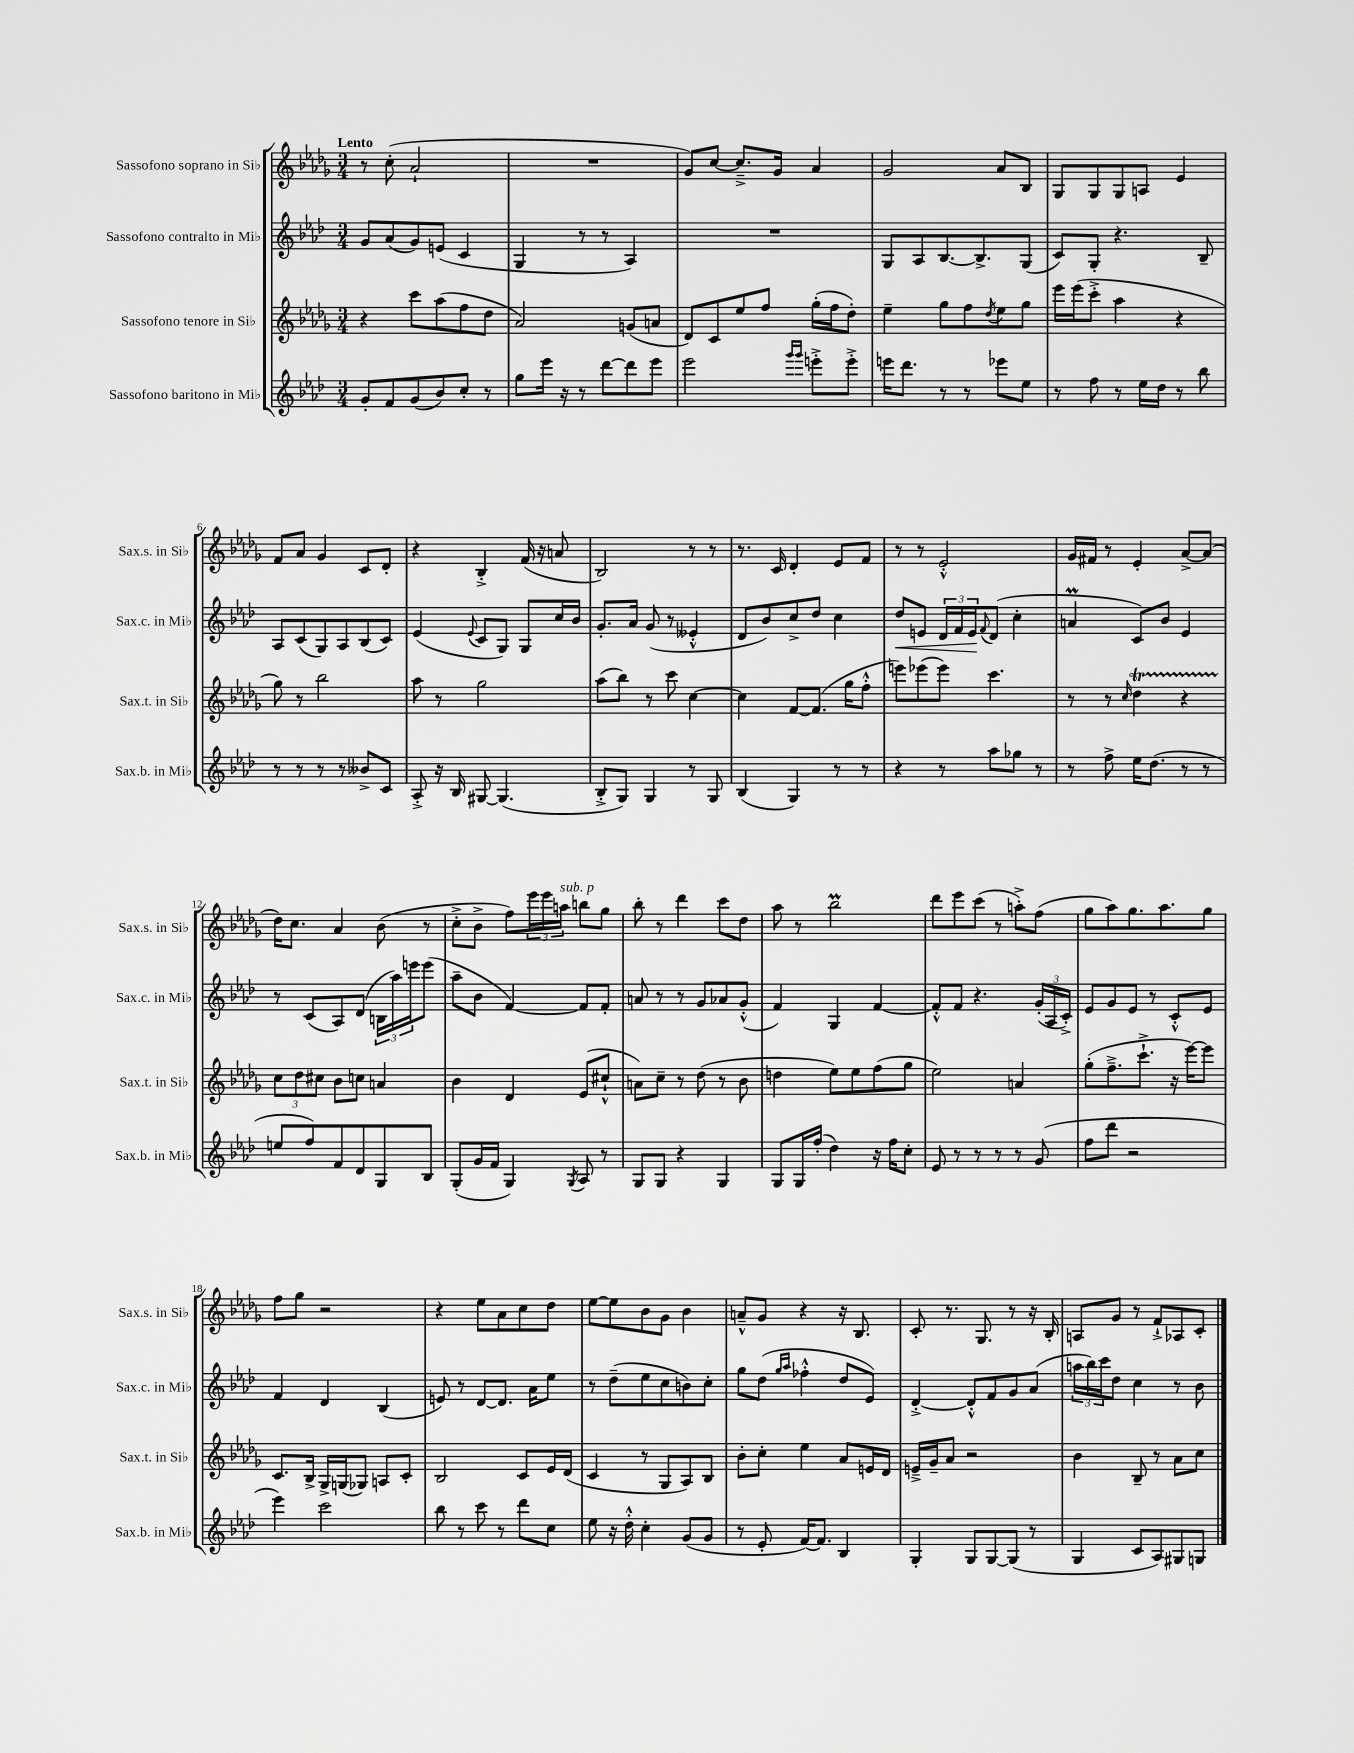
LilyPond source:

<<
\new StaffGroup <<
\new Staff = "s0" \with { instrumentName = "Sassofono soprano in Sib" shortInstrumentName = "Sax.s. in Sib" } {
    \clef treble \key des \major \numericTimeSignature \time 3/4 \tempo "Lento"
    r8 c''8-.( aes'2-! |
    R2. |
    ges'8) c''8~ c''8.---> ges'16 aes'4 |
    ges'2 aes'8 bes8 |
    ges8 ges8 ges8 a8 ees'4 |
    f'8 aes'8 ges'4 c'8 des'8-. |
    r4 bes4-.-> f'16( r16 a'8 |
    bes2) r8 r8 |
    r8. c'16 des'4-. ees'8 f'8 |
    r8 r8 ees'2-.-^ |
    ges'16 fis'16 r8 ees'4-. aes'8~-> aes'8( |
    des''16) c''8. aes'4 bes'8( r8 |
    c''8-.-> bes'8-> f''8) \tuplet 3/2 { ees'''16 ees'''16 a''16^\markup { \italic "sub. p" } } b''8 ges''8 |
    bes''8-. r8 des'''4 c'''8 des''8 |
    aes''8 r8 bes''2\prall |
    des'''8 ees'''8 c'''8( r8 a''8-.->) f''8( |
    ges''8 aes''8) ges''8. aes''8. ges''8 |
    f''8 ges''8 r2 |
    r4 ees''8 aes'8 c''8 des''8 |
    ees''8~ ees''8 bes'8 ges'8 bes'4 |
    a'8---^ ges'8 r4 r16 bes8. |
    c'8-. r8. ges8. r8 r16 bes16-. |
    a8 ges'8 r8 f'8-!-> aes8 c'8-. \bar "|." |
}
\new Staff = "s1" \with { instrumentName = "Sassofono contralto in Mib" shortInstrumentName = "Sax.c. in Mib" } {
    \clef treble \key aes \major \numericTimeSignature \time 3/4
    g'8 aes'8( g'8) e'8( c'4 |
    g4 r8 r8 aes4) |
    R2. |
    g8 aes8 bes8.~ bes8.-> g8( |
    c'8) g8-. r4. bes8-- |
    aes8 c'8( g8) aes8 bes8( c'8) |
    ees'4( \appoggiatura { ees'8 } c'8 g8) g8 c''16 bes'16 |
    g'8.-. aes'16 g'8( r8 eeses'4-.-^ |
    des'8 bes'8) c''8-> des''8 c''4 |
    des''8\< e'8 \tuplet 3/2 { des'16 f'16 e'16\! } \appoggiatura { f'8 } des'8( c''4-. |
    a'4\prall c'8) bes'8 ees'4 |
    r8 c'8( aes8) des'8( \tuplet 3/2 { b16 aes''16) e'''16 } e'''8( |
    aes''8-- bes'8 f'4~) f'8 f'8-. |
    a'8 r8 r8 g'8 aes'8 g'8-.-^( |
    f'4) g4 f'4~ |
    f'8-.-^ f'8 r4. \tuplet 3/2 { g'16-.( aes16 c'16-.->) } |
    ees'8 g'8 ees'8 r8 c'8-.-^ ees'8 |
    f'4 des'4 bes4( |
    e'8) r8 des'8~ des'8. aes'16 ees''8 |
    r8 des''8--( ees''8 c''8 b'8) c''8-. |
    g''8 des''8( \grace { g''16 aes''16 } fes''4-.-^ des''8 ees'8) |
    des'4~-.-> des'8-.-^ f'8 g'8 aes'8( |
    \tuplet 3/2 { a''16 bes''16) c'''16 } des''8 c''4 r8 bes'8 \bar "|." |
}
\new Staff = "s2" \with { instrumentName = "Sassofono tenore in Sib" shortInstrumentName = "Sax.t. in Sib" } {
    \clef treble \key des \major \numericTimeSignature \time 3/4
    r4 c'''8 aes''8( f''8 des''8 |
    aes'2) g'8( a'8 |
    des'8) c'8 ees''8 f''8 ges''16-.( f''16 des''8-.) |
    ees''4-- ges''8 f''8 \acciaccatura { des''8 } ees''8 ges''8 |
    ees'''16 ees'''16( c'''8-.-> aes''4 r4 |
    ges''8) r8 bes''2 |
    aes''8 r8 ges''2 |
    aes''8( bes''8) r8 c'''8 c''4~ |
    c''4 f'8~ f'8.( ges''16 f''8-.-^ |
    e'''8) ees'''8( ees'''8) c'''4. |
    r8 r8 \grace { c''16 } des''4\startTrillSpan r4 |
    \tuplet 3/2 { c''8\stopTrillSpan des''8 cis''8 } bes'8 c''8 a'4 |
    bes'4 des'4 ees'8( cis''8-!-^ |
    a'8) c''8-- r8 des''8( r8 bes'8 |
    d''4 ees''8) ees''8 f''8( ges''8 |
    ees''2) a'4 |
    ges''8-.( f''8.---> c'''8.-!-> r16 ees'''16~) ees'''8 |
    c'8. bes16-> ges16-> g16( ges8) a8 c'8-. |
    bes2 c'8 ees'16 des'16( |
    c'4 r8 ges8 aes8) bes8 |
    bes'8-. c''8-. ees''4 aes'8 e'16 des'16 |
    e'16---> ges'16-- aes'8 r2 |
    bes'4 bes8-- r8 aes'8 c''8 \bar "|." |
}
\new Staff = "s3" \with { instrumentName = "Sassofono baritono in Mib" shortInstrumentName = "Sax.b. in Mib" } {
    \clef treble \key aes \major \numericTimeSignature \time 3/4
    g'8-. f'8 g'8( bes'8) c''8-. r8 |
    g''8 ees'''16 r16 r8 des'''8~ des'''8 ees'''8 |
    ees'''2 \grace { g'''16 g'''16 } e'''8-.-> e'''8-.-> |
    e'''16 des'''8. r8 r8 ees'''8 ees''8 |
    r8 f''8 r8 ees''16 des''16 r8 bes''8 |
    r8 r8 r8 r8 beses'8-> c'8 |
    aes8-.-> r16 bes16 gis8~ gis4.( |
    bes8-.-> g8) g4 r8 g8 |
    bes4( g4) r8 r8 |
    r4 r8 aes''8 ges''8 r8 |
    r8 f''8-> ees''16 des''8.( r8 r8 |
    e''8 f''8) f'8 des'8 g8 bes8 |
    g8-.( g'16 f'16 g4) \acciaccatura { g8 } aes8 r8 |
    g8 g8 r4 g4 |
    g8 g16 f''16-.( des''4) r16 f''16 c''8-. |
    ees'8 r8 r8 r8 r8 g'8( |
    f''8 des'''8 r2 |
    ees'''4) c'''2 |
    bes''8 r8 c'''8 r8 des'''8 c''8 |
    ees''8 r16 des''16-.-^ c''4-. g'8( g'8 |
    r8 ees'8-. f'16~) f'8. bes4 |
    g4-. g8 g8~ g8( r8 |
    g4 c'8 aes8) gis8 g8 \bar "|." |
}
>>
>>
